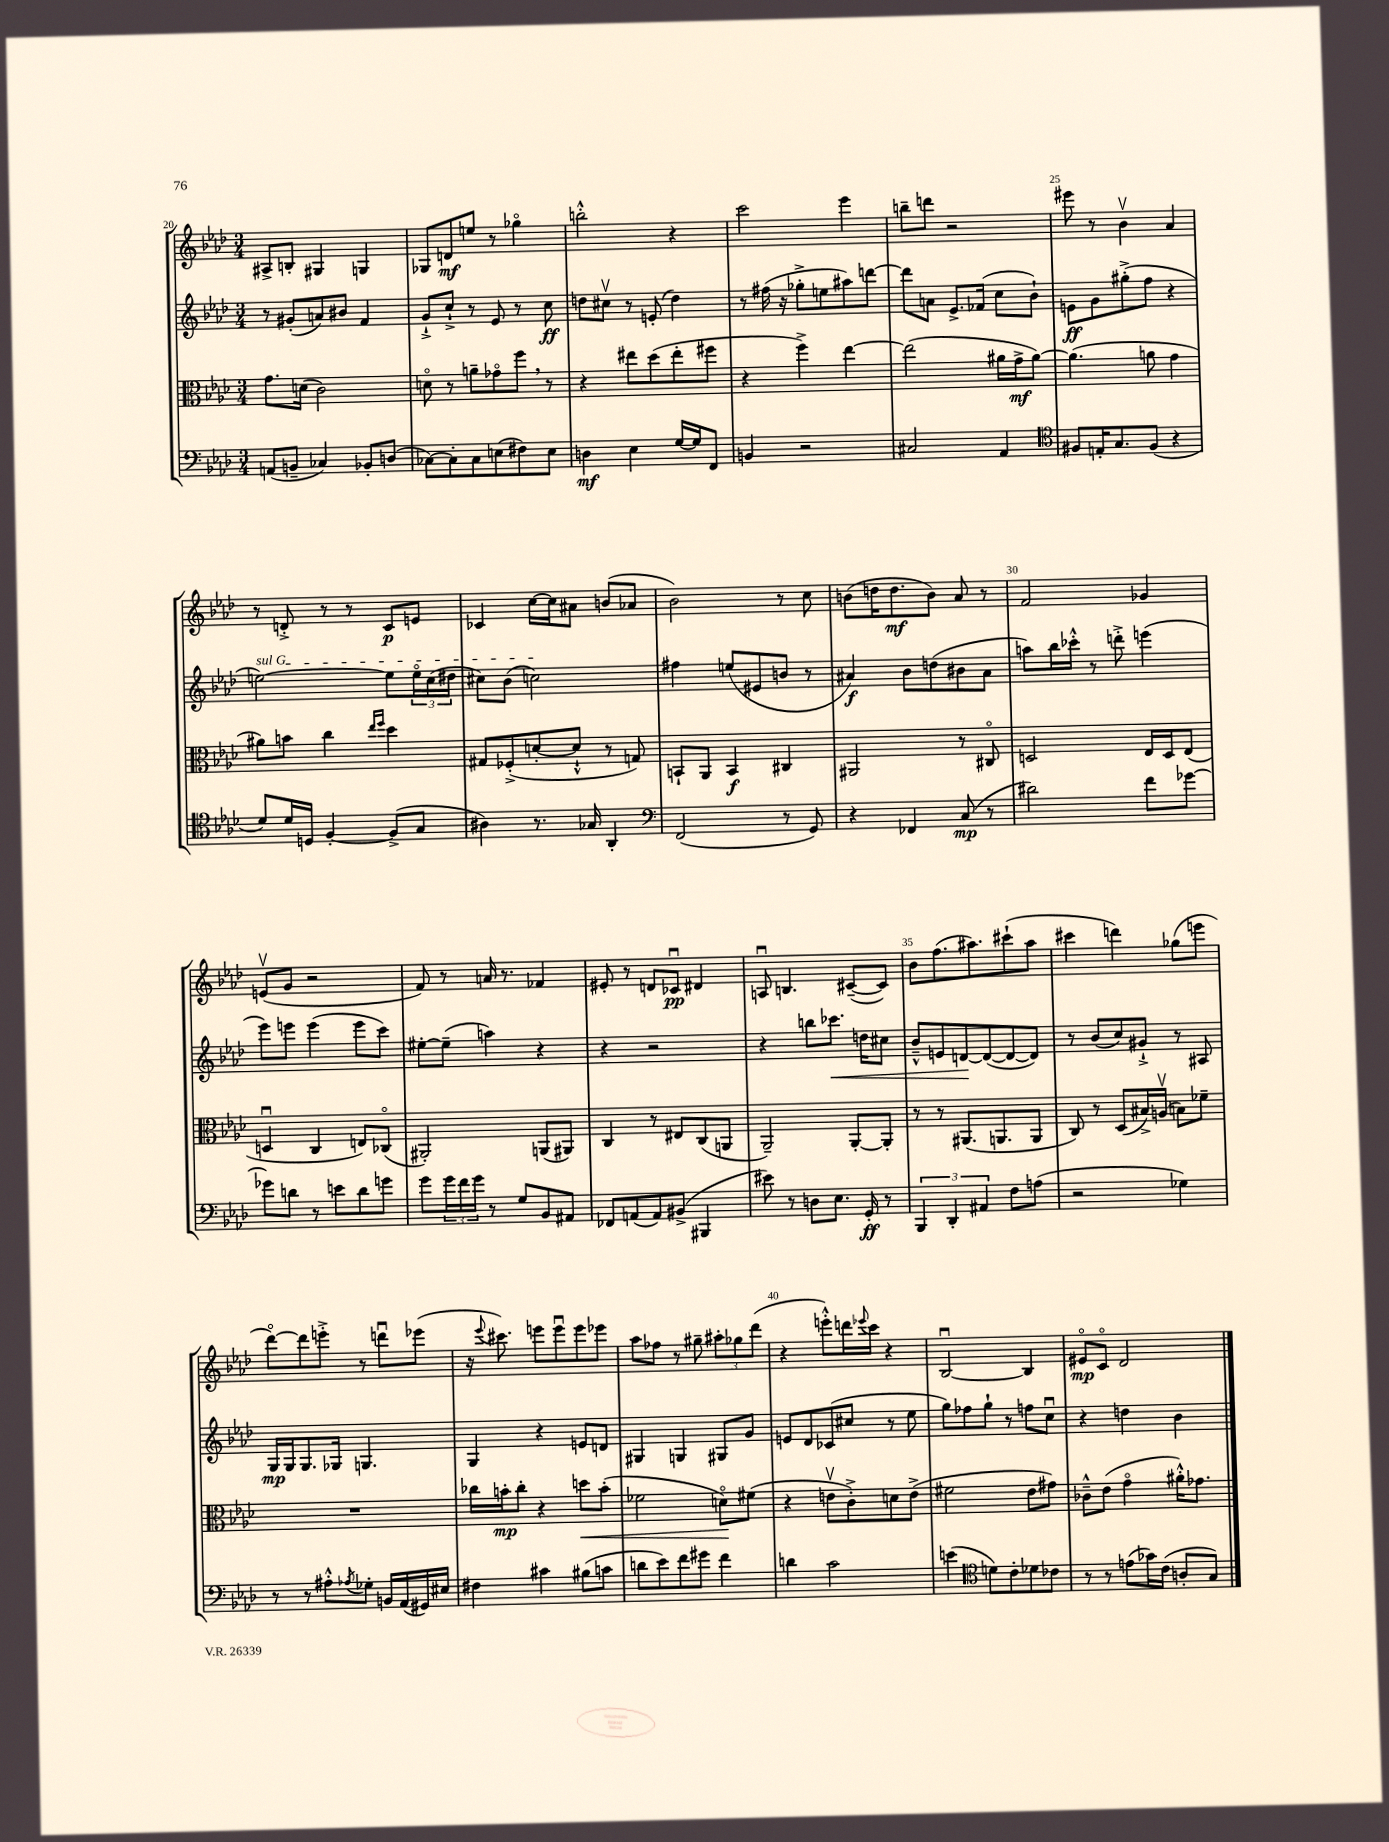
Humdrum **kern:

**kern	**kern	**kern	**kern
*staff4	*staff3	*staff2	*staff1
*clefF4	*clefC3	*clefG2	*clefG2
*k[b-e-a-d-]	*k[b-e-a-d-]	*k[b-e-a-d-]	*k[b-e-a-d-]
*M3/4	*M3/4	*M3/4	*M3/4
(8AA	8.g	8r	8A#^
8BB~	.	(8g#'	8B'
.	(16d	.	.
4C-)	2c)	8a)	4G#
.	.	8b#	.
8BB-'	.	4f	4G
(8D	.	.	.
=	=	=	=
[8C-)	8do	8g`^	8G-
8C-']	8r	8cc`^	8d
8C-	8a~	8r	8ee
(8E	8g-o	8e-	8r
8F#)	8ff	8r	4gg-o
8E	8r	8cc	.
=	=	=	=
4D	4r	8dd	2bb'^^
.	.	8cc#v	.
4E-	8ee#	8r	.
.	(8dd-	(8e'	.
[16G	8ee#'	4dd)	4r
16G]	.	.	.
8FF	8ff#	.	.
=	=	=	=
4BB	4r	8r	2ccc
.	.	(16ff#	.
.	.	16r	.
2r	4ff^)	8gg-'^	.
.	.	8ee	.
.	[4ee-	8aa#)	4eee-
.	.	[8ddd	.
=	=	=	=
2C#	(2ee-]	8ddd]	8bb~
.	.	8a	8ddd
.	.	8.e-^	2r
.	.	(16f-	.
4AA-	16a#	8cc	.
.	16g^	.	.
.	[8a#)	8b-`)	.
=	=	=	=
*clefC4	*	*	*
8F#	(4.a#]	8e	8eee#
16E'	.	8g	8r
8.G	.	.	.
.	.	(8gg#'^	4b-v
(8F#	8a	8ff	.
4r	4g	4r	4a-
=	=	=	=
8d-)	8a#)	[2ee)	8r
16d-	8b	.	8d'^
16D	.	.	.
[4F'	4cc	.	8r
.	.	.	8r
.	16qqee-	.	.
.	16qqff	.	.
(8F^]	4dd-	8ee]	8c
8G	.	24eeo	8e
.	.	(24cc	.
.	.	24dd#	.
=	=	=	=
4A#)	8G#	8cc#)	4c-
.	(8F-'^	(8b-	.
8.r	[8d'	2cc)	[16cc
.	.	.	16cc]
.	8d`^^]	.	8a#
16G-	.	.	.
4AA-'	8r	.	(8b
.	8G)	.	8a-
=	=	=	=
*clefF4	*	*	*
(2FF	8BB`	4ff#	2b-)
.	8AA-	.	.
.	4BB	(8ee	.
.	.	8e#	.
8r	4C#	8b	8r
8GG)	.	8r	8cc
=	=	=	=
4r	2AA#	4a#)	(8b
.	.	.	16dd
.	.	.	8.dd
4FF-	.	8b-	.
.	.	(8dd	8b)
(8C	8r	8b#	8a-
8r	8C#o	8a#	8r
=	=	=	=
2d#)	2D	8aa)	2f
.	.	16bb-	.
.	.	16ccc-'^^	.
.	.	8r	.
.	.	8ddd'^	.
8f	16E-	(4eee	4g-
.	16D	.	.
[8g-	(8E-	.	.
=	=	=	=
8g-]	4Du	8eee-)	(8ev
8d	.	8eee	8g
8r	4C	(4eee	2r
8e	.	.	.
8d	8E)	8eee	.
8g	(8C-o	8ccc)	.
=	=	=	=
8g	2AA#')	[8ee#'	8f)
24g	.	(8ee#~]	8r
24f	.	.	.
24g	.	.	.
8r	.	4aa)	16a
.	.	.	8.r
8G	.	.	.
8BB-	(8AA	4r	4f-
8AA#	8AA#)	.	.
=	=	=	=
8FF-	4C	4r	8e#'
(8AA	.	.	8r
8AA)	8r	2r	8d
(8BB#^	8E#	.	8c-u
4BBB#	(8C	.	4d#
.	8AA	.	.
=	=	=	=
8e#)	2AA-~)	4r	8Au
8r	.	.	4.B
8D	.	8bb	.
8.E-	.	8.ccc-	.
.	[8AA-'	.	([8c#~
16GG'	.	16dd	.
8r	8AA-']	8cc#	8c#])
=	=	=	=
6BBB-	8r	8b-~^^	8b-
.	8r	8e	(8.ff
6DD-'	.	.	.
.	(8.AA#	[8d	.
.	.	.	8.aa#)
6AA#	.	.	.
.	.	(8d_	.
.	8.AA	.	.
8F	.	8d_	(8ccc#`
(8A	8AA	8d])	8aa#
=	=	=	=
2r	8C)	8r	4ccc#
.	8r	(8b-	.
.	(8D-	8cc)	4ddd)
.	16B#^)	8g#`^	.
.	(16Av	.	.
4G-)	8B)	8r	(8gg-
.	8f-~	8A#	8eee
=	=	=	=
8r	2.r	16G	[8ddd-o)
.	.	16G	.
8r	.	8.G	8ddd-]
8A#'^^	.	.	8eee'^
.	.	16G-	.
8qA-	.	.	.
8G-'	.	4.G	8r
16BB	.	.	8dddu
(16AA-	.	.	.
16GG#)	.	.	(8eee-
16E#	.	.	.
=	=	=	=
4F#	16cc-	4G	16r
.	.	.	8qqeee-
.	16b'	.	8.ccc#)
.	8cc-'	.	.
4c#	4r	4r	8eee
.	.	.	8eeeu
(8B#	8dd	8e	8eee
8c	(8b'	8d	8eee-
=	=	=	=
8d	2f-	4G#	8aa-
8e-)	.	.	8ff-
8f	.	4G	8r
8g#	.	.	8gg#~
4f	8do)	8G#	12aa#'
.	.	.	12gg-
.	(8f#	8g	.
.	.	.	(12ddd-
=	=	=	=
4d	4r	8e	4r
.	.	8d-	.
2c	8ev	(8c-	8eee'^^)
.	8c'^)	8cc#	16ddd
.	.	.	8qqeee-
.	.	.	16ccc
.	8d	8r	4r
.	(8e^	8ee-	.
=	=	=	=
(4e	2f#	8gg)	[2B-u
.	.	8ff-	.
*clefC4	*	*	*
8d)	.	8gg`	.
8c'	.	8r	.
8d-	8e-	8ff	4B-]
8c-	8g#)	8ccu	.
=	=	=	=
8r	8c-~^^	4r	8e#o
8r	(8e-	.	8co
(8e	4go	4dd	2d-
16g-)	.	.	.
(16c	.	.	.
8A'	16a#'^^)	4b-	.
.	8.g-	.	.
8G)	.	.	.
==	==	==	==
*-	*-	*-	*-
